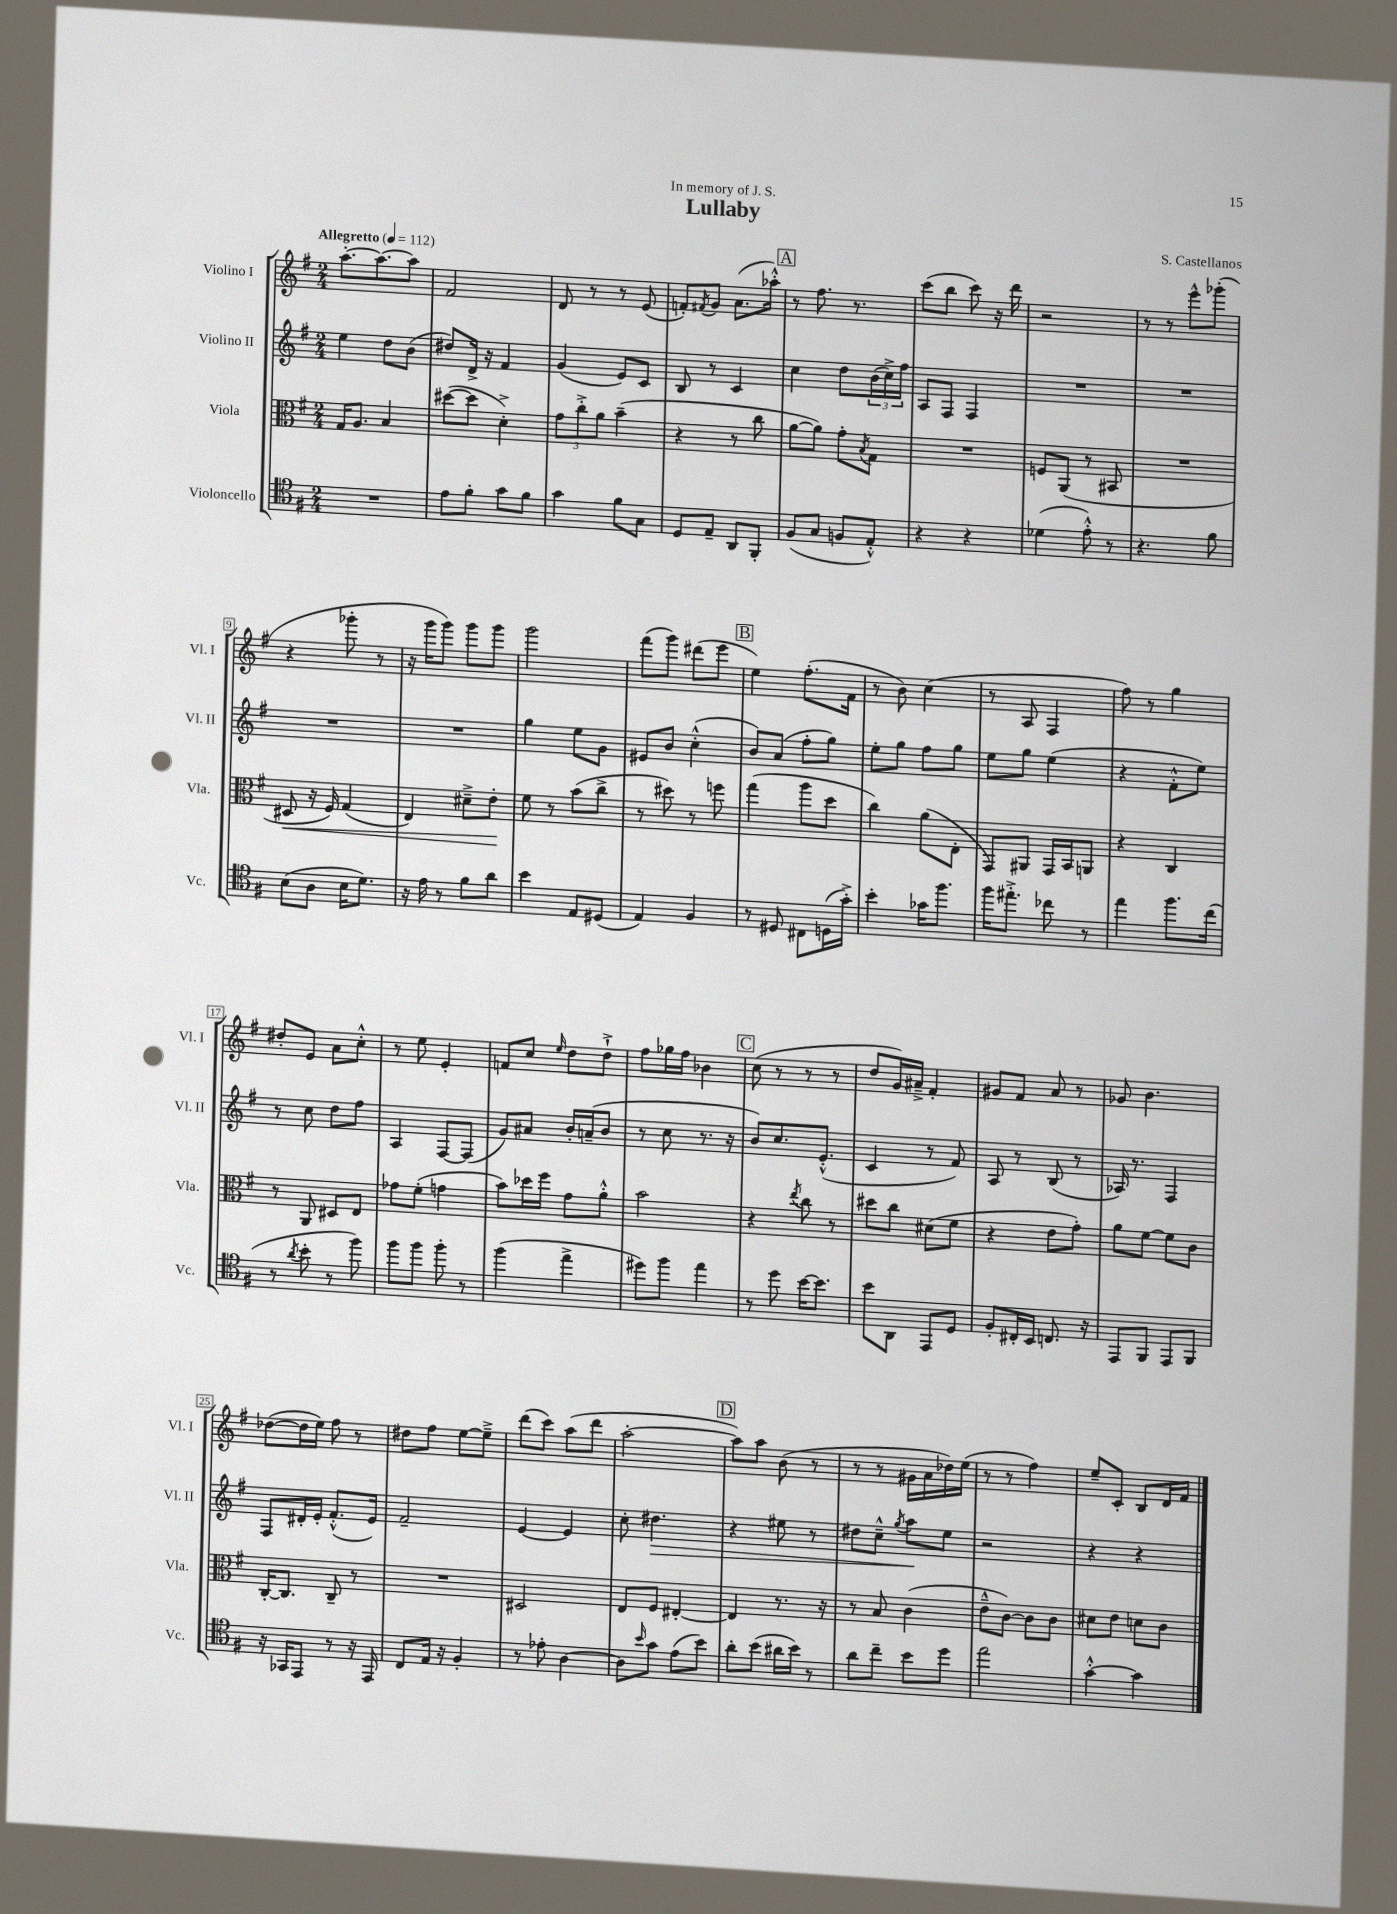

**kern	**kern	**kern	**kern
*staff4	*staff3	*staff2	*staff1
*clefC4	*clefC3	*clefG2	*clefG2
*k[f#]	*k[f#]	*k[f#]	*k[f#]
*M2/4	*M2/4	*M2/4	*M2/4
*MM112	*MM112	*MM112	*MM112
2r	16G	4ee	[8.aa'
.	8.A	.	.
.	.	.	8.aa_
.	4B	8dd	.
.	.	(8b	8aa]
=	=	=	=
8e	([8dd#	8dd#)	2f#
8f#'	8dd#]	16d^	.
.	.	16r	.
8g	4d'^)	4f#	.
8f#	.	.	.
=	=	=	=
4g	12g	(4g	8d
.	12cc'^	.	.
.	.	.	8r
.	12a	.	.
8f#	(4b~	8e)	8r
8G	.	8c	(8e
=	=	=	=
8D	4r	8B	8f')
.	.	.	8qf#
8E~	.	8r	8g
8AA	8r	4c	(8.a
8FF#'	8cc	.	.
.	.	.	16aa-'^^)
=	=	=	=
(8F#	[8a	4cc	8r
8G	8a])	.	8.ff#
8F	8g'	8dd	.
.	.	.	8.r
.	8qB	.	.
8E'^^)	8G	(24b	.
.	.	24cc^)	.
.	.	24ff#	.
=	=	=	=
4r	2r	8A	(8ccc
.	.	8F#	8bb
4r	.	4F#	8ccc)
.	.	.	16r
.	.	.	16ddd
=	=	=	=
(4d-	8F	2r	2r
.	(8AA	.	.
8e'^^)	8r	.	.
8r	8BB#	.	.
=	=	=	=
4.r	2r	2r	8r
.	.	.	8r
.	.	.	8eee^^
8f#	.	.	(8ggg-'
=	=	=	=
(8B	8D#	2r	4r
8A	16r	.	.
.	16F#)	.	.
16B	(4G	.	8ggg-'
8.d)	.	.	.
.	.	.	8r
=	=	=	=
16r	4E)	2r	16r
16e	.	.	16ggg
8r	.	.	8ggg)
8f#	8d#~^	.	8ggg
8a	8e'	.	8ggg
=	=	=	=
4b	8f#	4gg	2ggg
.	8r	.	.
8E	(8b	8ee	.
(8D#	8cc^	8g	.
=	=	=	=
4E)	8r	8e#	(8fff#
.	8dd#)	8b	8ggg)
4F#	8r	(4cc'^^	(8ddd#
.	8ff	.	8eee
=	=	=	=
8r	(4gg	8b)	4ee)
8D#	.	(8a	.
8C#	8aa	8ff#'	(8.ff#'
(16D	8dd	8gg)	.
16g'^)	.	.	16f#
=	=	=	=
4b'	4cc)	8ee'	8r
.	.	8gg	8b)
16g-	(8a	8ff#	(4cc
8.ff#	.	.	.
.	8E'	8gg	.
=	=	=	=
16ff#	8GG)	8ee	8r
8.ee#'^	.	.	.
.	8AA#	8gg	8A
8cc-	16GG	(4ee	4F#
.	16BB	.	.
8r	8AA	.	.
=	=	=	=
4ee	4r	4r	8ff#)
.	.	.	8r
8.ff#	4C	8f#'^^	4gg
.	.	8ee)	.
(16cc	.	.	.
=	=	=	=
8r	8r	8r	8dd#'
8qa	.	.	.
8b'	8AA	8cc	8e
8r	8D#	8dd	8a
8ff#)	8E	8ff#	8cc'^^
=	=	=	=
8ff#	8g-	4A	8r
8ff#	(8f#'	.	8ee
8ff#'	4g	[8F#	4e'
8r	.	(8F#]	.
=	=	=	=
(4ff#	8b)	8g)	8f
.	16dd-	8a#	8cc
.	16ff#	.	.
.	.	.	16qqee
4ee^	8g	16b'	8dd
.	.	(16a~	.
.	8a'^^	8b	8dd`^
=	=	=	=
8dd#)	2b	8r	8ff#
8ff#	.	8cc	16gg-
.	.	.	16ff#
4ee	.	8.r	4b-
.	.	16r	.
=	=	=	=
8r	4r	8b)	(8cc
8dd	.	8.cc	8r
.	8qee	.	.
[16b	8cc	.	8r
8.b]	.	(8.e'^^	.
.	8r	.	8r
=	=	=	=
8b	8dd#	4c	8dd
8AA	8cc	.	16g)
.	.	.	16a#~^
8EE	(8d#	8r	4f#'
8D	8f#	8f#)	.
=	=	=	=
8F#'	4r	8A	8g#
16C#'	.	8r	8f#
16BB	.	.	.
8.C	8e	(8B	8a
.	8g')	8r	8r
16r	.	.	.
=	=	=	=
8EE	8a	16A-)	8g-
.	.	8.r	.
8FF#	[8f#	.	4.b
8EE	8f#]	4F#	.
8FF#	8c	.	.
=	=	=	=
16r	[16C'	8F#	([8dd-
16GG-	8.C]	.	.
8EE	.	16d#'	16dd-]
.	.	16e'	16ee)
8r	8C~	(8.f#'^^	8ff#
16r	8r	.	8r
16EE	.	16e)	.
=	=	=	=
8C	2r	2f#~	8dd#
16E	.	.	8ff#
16r	.	.	.
4F#'	.	.	[8ee
.	.	.	8ee~^]
=	=	=	=
8r	2D#	[4e	(8ddd
8e-'	.	.	8ccc)
[4A	.	4e]	(8aa
.	.	.	8ddd
=	=	=	=
8A]	8E	8cc'	[2aa'
16qqb	.	.	.
8g	8F#	4.dd#	.
(8e	[4E#'	.	.
8b)	.	.	.
=	=	=	=
8a'	4E#]	4r	8aa])
(8b	.	.	8aa
16a#	8.r	8ee#	(8b
16b)	.	.	.
8r	.	8r	8r
.	16r	.	.
=	=	=	=
8a	8r	8dd#	8r
8cc~	8B	8cc~^^	8r
.	.	8qgg	.
8b	(4c	8aa	16g#
.	.	.	16a
8dd	.	8ee	16dd-)
.	.	.	(16ee
=	=	=	=
2ee	8e~^^	2r	8r
.	[8c)	.	8r
.	8c]	.	4ff#)
.	8c	.	.
=	=	=	=
[4g'^^	8d#	4r	8ee~
.	8e	.	8c'
4g]	8d	4r	8B
.	8c	.	16d
.	.	.	16f#
==	==	==	==
*-	*-	*-	*-
